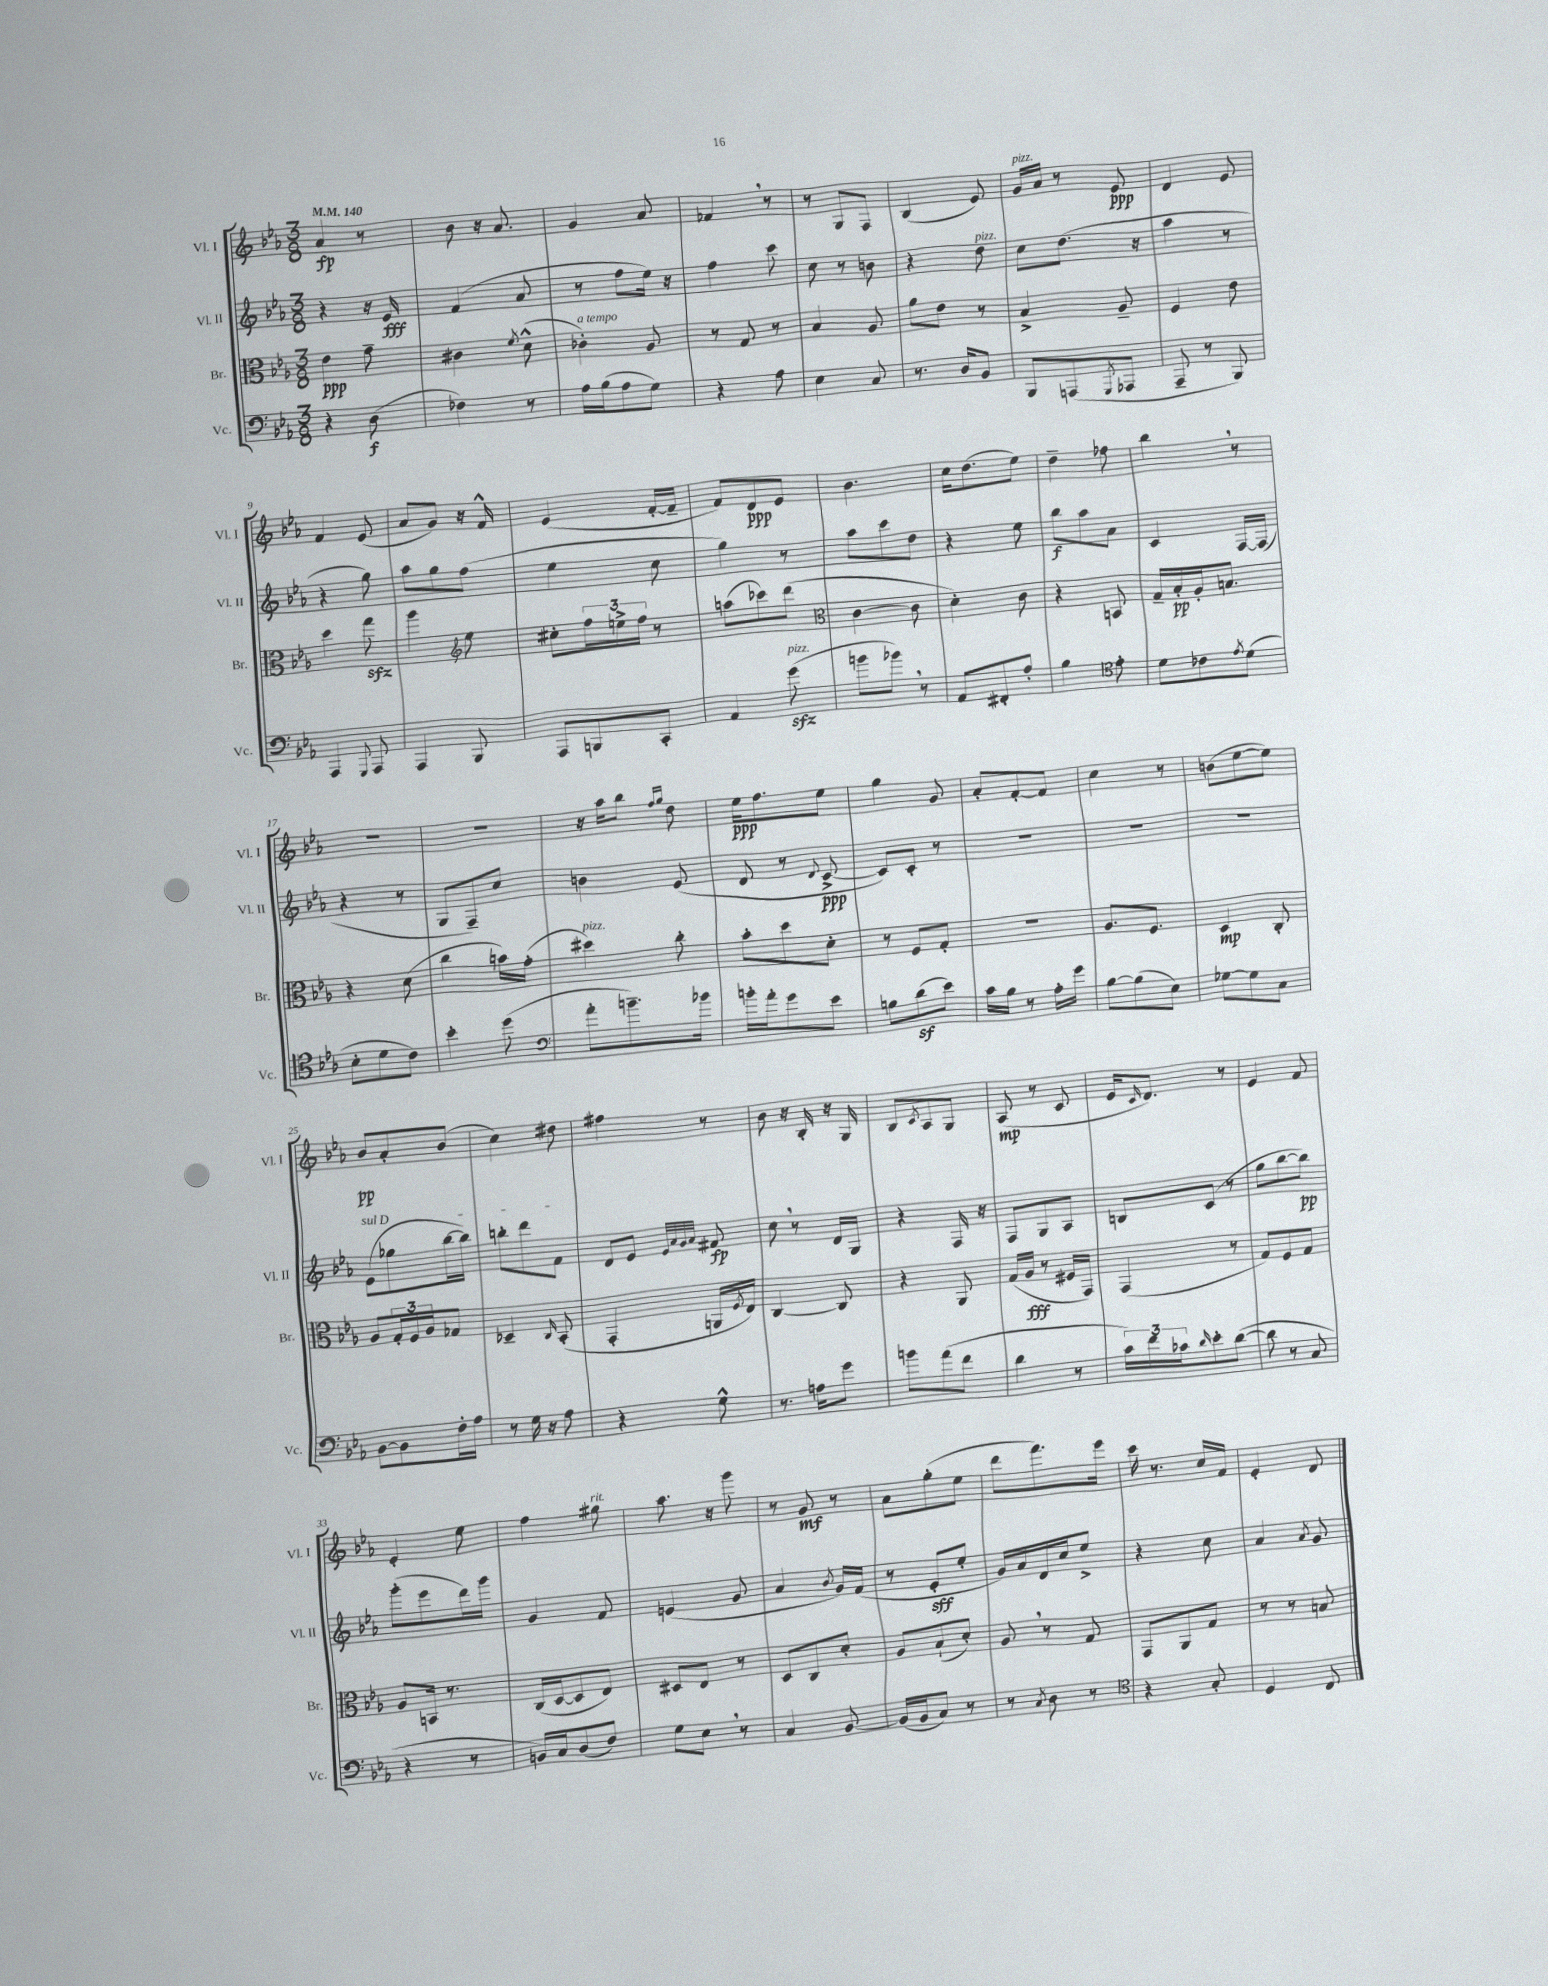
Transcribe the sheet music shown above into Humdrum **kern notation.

**kern	**kern	**kern	**kern
*staff4	*staff3	*staff2	*staff1
*clefF4	*clefC3	*clefG2	*clefG2
*k[b-e-a-]	*k[b-e-a-]	*k[b-e-a-]	*k[b-e-a-]
*M3/8	*M3/8	*M3/8	*M3/8
*MM140	*MM140	*MM140	*MM140
4r	4e-	4r	4a-
(8D	8g~	16r	8r
.	.	16e-	.
=	=	=	=
4F-)	4c#	(4f	8b-
.	.	.	16r
.	.	.	8.a-
.	8qf	.	.
8r	(8d^^	8a-	.
=	=	=	=
16A-	4c-')	8r	4g
(16B-	.	.	.
8A-	.	8ff	.
8G)	8A-	16ee-)	8a-
.	.	16r	.
=	=	=	=
4r	8r	4ff	4f-
.	8G	.	.
8A-	8r	8ccc	8r
=	=	=	=
4E-	4B-	8cc	8r
.	.	8r	8G
8C	8A-	8b	8F
=	=	=	=
8.r	8a-	4r	(4B-
.	8e-	.	.
16D	.	.	.
8BB-	8r	8dd	8e-)
=	=	=	=
8BBB-	4B-^	8cc	16g
.	.	.	16a-
(8AAA	.	(8.dd	8r
8qGGG	.	.	.
8AAA-	8A-~	.	8e-
.	.	16r	.
=	=	=	=
8AAA-~	4F	4aa-	4d
8r	.	.	.
8BBB-)	8e-	8r	8e-
=	=	=	=
4AAA-	4dd	4r	4f
8qqGGG	.	.	.
8AAA-	8gg	8gg)	(8e-
=	=	=	=
4AAA-	4aa-	8aa-	8a-
.	.	8gg	8g)
*	*clefG2	*	*
8BBB-	8ee-	(8ff	16r
.	.	.	16f^^
=	=	=	=
8AAA-	8cc#'	4ee-	(4e-
8BBB	24ff	.	.
.	24ee^	.	.
.	24ff	.	.
8CC'	8r	8cc	[16f'
.	.	.	16f~]
=	=	=	=
4AA-	(8aa	4gg)	8f)
.	8ccc-)	.	8d
(8g	(8ddd	8r	8e-
=	=	=	=
*	*clefC3	*	*
8b	[4c	8aa-	4.b-
8b-)	.	8ccc	.
8r	8c]	8dd	.
=	=	=	=
8AA-	4d')	4r	16cc
.	.	.	(8.dd
8FF#'	.	.	.
8A-'	8c	8ee-	8ee-)
=	=	=	=
4B-	4r	8bb-	4dd~
.	.	8aa-	.
*clefC4	*	*	*
8e-'	8BB	8a-	8ff-
=	=	=	=
8d	16G~	4c	4bb-
.	16B-'	.	.
8c-	16A-'	.	.
.	8.B	.	.
8qe-	.	.	.
(8d	.	[16F	8r
.	.	(16F]	.
=	=	=	=
8B-'	4r	4r	4.r
8d	.	.	.
8c)	(8d	8r	.
=	=	=	=
4b-'	4cc	8G	4.r
.	.	8F~)	.
(8dd	16b)	8cc	.
.	(16g'	.	.
=	=	=	=
*clefF4	*	*	*
8a-'	4dd#)	4b	16r
.	.	.	16aa-
8.b~)	.	.	8bb-
.	.	.	16qqff
.	.	.	16qqgg
.	8cc'	(8e-	8dd
16b-	.	.	.
=	=	=	=
16b'	8b-'	8d	16ee-
16a-'	.	.	8.ff
8g	8dd	8r	.
.	.	8qqd	.
8e-	8d'	[8c^	8ee-
=	=	=	=
8B	8r	8c])	4gg
(8d	8F	8c'	.
8e-)	8G'	8r	8g
=	=	=	=
16c	4.r	4.r	8a-'
16B-	.	.	.
8r	.	.	[8f'
16A-'	.	.	8f]
16g	.	.	.
=	=	=	=
[8B-	8.A-	4.r	4cc
(8B-]	.	.	.
.	8.F	.	.
8E-)	.	.	8r
=	=	=	=
[8G-	4D	4.r	(8b
8G-]	.	.	[8ee-
8C	8C'	.	8ee-])
=	=	=	=
[8BB-	8A-	(8e-	8b-
8BB-]	24G'	8gg-	8a-'
.	24F	.	.
.	24A-	.	.
16F'	8G-	[16bb-	(8b-
16A-	.	16bb-])	.
=	=	=	=
8r	4D-~	8bb'	4cc)
16G	.	8ddd	.
16r	.	.	.
.	16qqC	.	.
8A-	(8BB-'	8f	8dd#
=	=	=	=
4r	4GG'	8d	4ff#
.	.	8e-	.
.	.	32qqe-	.
.	.	32qqa-	.
.	.	32qqg	.
.	.	32qqa-	.
8G^^	16AA	8f#	8r
.	8qF	.	.
.	16E-)	.	.
=	=	=	=
8.r	[4C	8cc	8b-
.	.	8r	16r
16A	.	.	16B-'
8g	8C]	16d	16r
.	.	16G	16G
=	=	=	=
8b	4r	4r	8B-
.	.	.	8qc
(8a-	.	.	8A-
8f	8AA-	16F	8G
.	.	16r	.
=	=	=	=
4d	(16G	8F	(8A-
.	16A-	.	.
.	8r	8G	8r
8r	16F#	8A-	8c
.	16GG)	.	.
=	=	=	=
24c)	(4GG	8B	16e-
24f	.	.	.
.	.	.	16qqc
.	.	.	8.d)
24c-	.	.	.
16qqd	.	.	.
8e-'	.	(8c	.
([8d	8r	8r	8r
=	=	=	=
8d]	8G)	8gg	4e-
8r	8F	[8bb-	.
8C	8G	8bb-])	8f
=	=	=	=
4r	8A-	(8ggg'	4e-'
.	16BB	8eee-	.
.	8.r	.	.
8r	.	16ddd)	8ee-
.	.	16ggg	.
=	=	=	=
16BB)	(16C	4g	4ff
16C	[16D	.	.
(8D	8D]	.	.
8F)	8E-)	8f	8gg#
=	=	=	=
8G	8D#	(4e	8.aa-
8E-	8E-	.	.
.	.	.	16r
8r	8r	8g	8ggg
=	=	=	=
4C	8D	4a-	8r
.	8C	.	8g
.	.	8qb-	.
[8BB-	8d'	16g)	8r
.	.	(16f	.
=	=	=	=
(16BB-]	8A-	8r	8a-
16BB-	.	.	.
8C)	(8B-`	8e-'	(8gg'
8r	8d')	8ee-'	8ee-
=	=	=	=
8r	8A-	16g)	8ddd
.	.	16a-	.
8qC	.	.	.
8D	8r	16d	8.fff)
.	.	16cc	.
8r	8G	8ee-^	.
.	.	.	16eee-
=	=	=	=
*clefC4	*	*	*
4r	8GG	4r	16ccc
.	.	.	8.r
.	8AA-	.	.
8G'	8G	8cc	16cc
.	.	.	16f
=	=	=	=
4D	8r	4a-	4e-'
.	8r	.	.
.	.	8qa-	.
8C	8B	8g	8d
==	==	==	==
*-	*-	*-	*-
